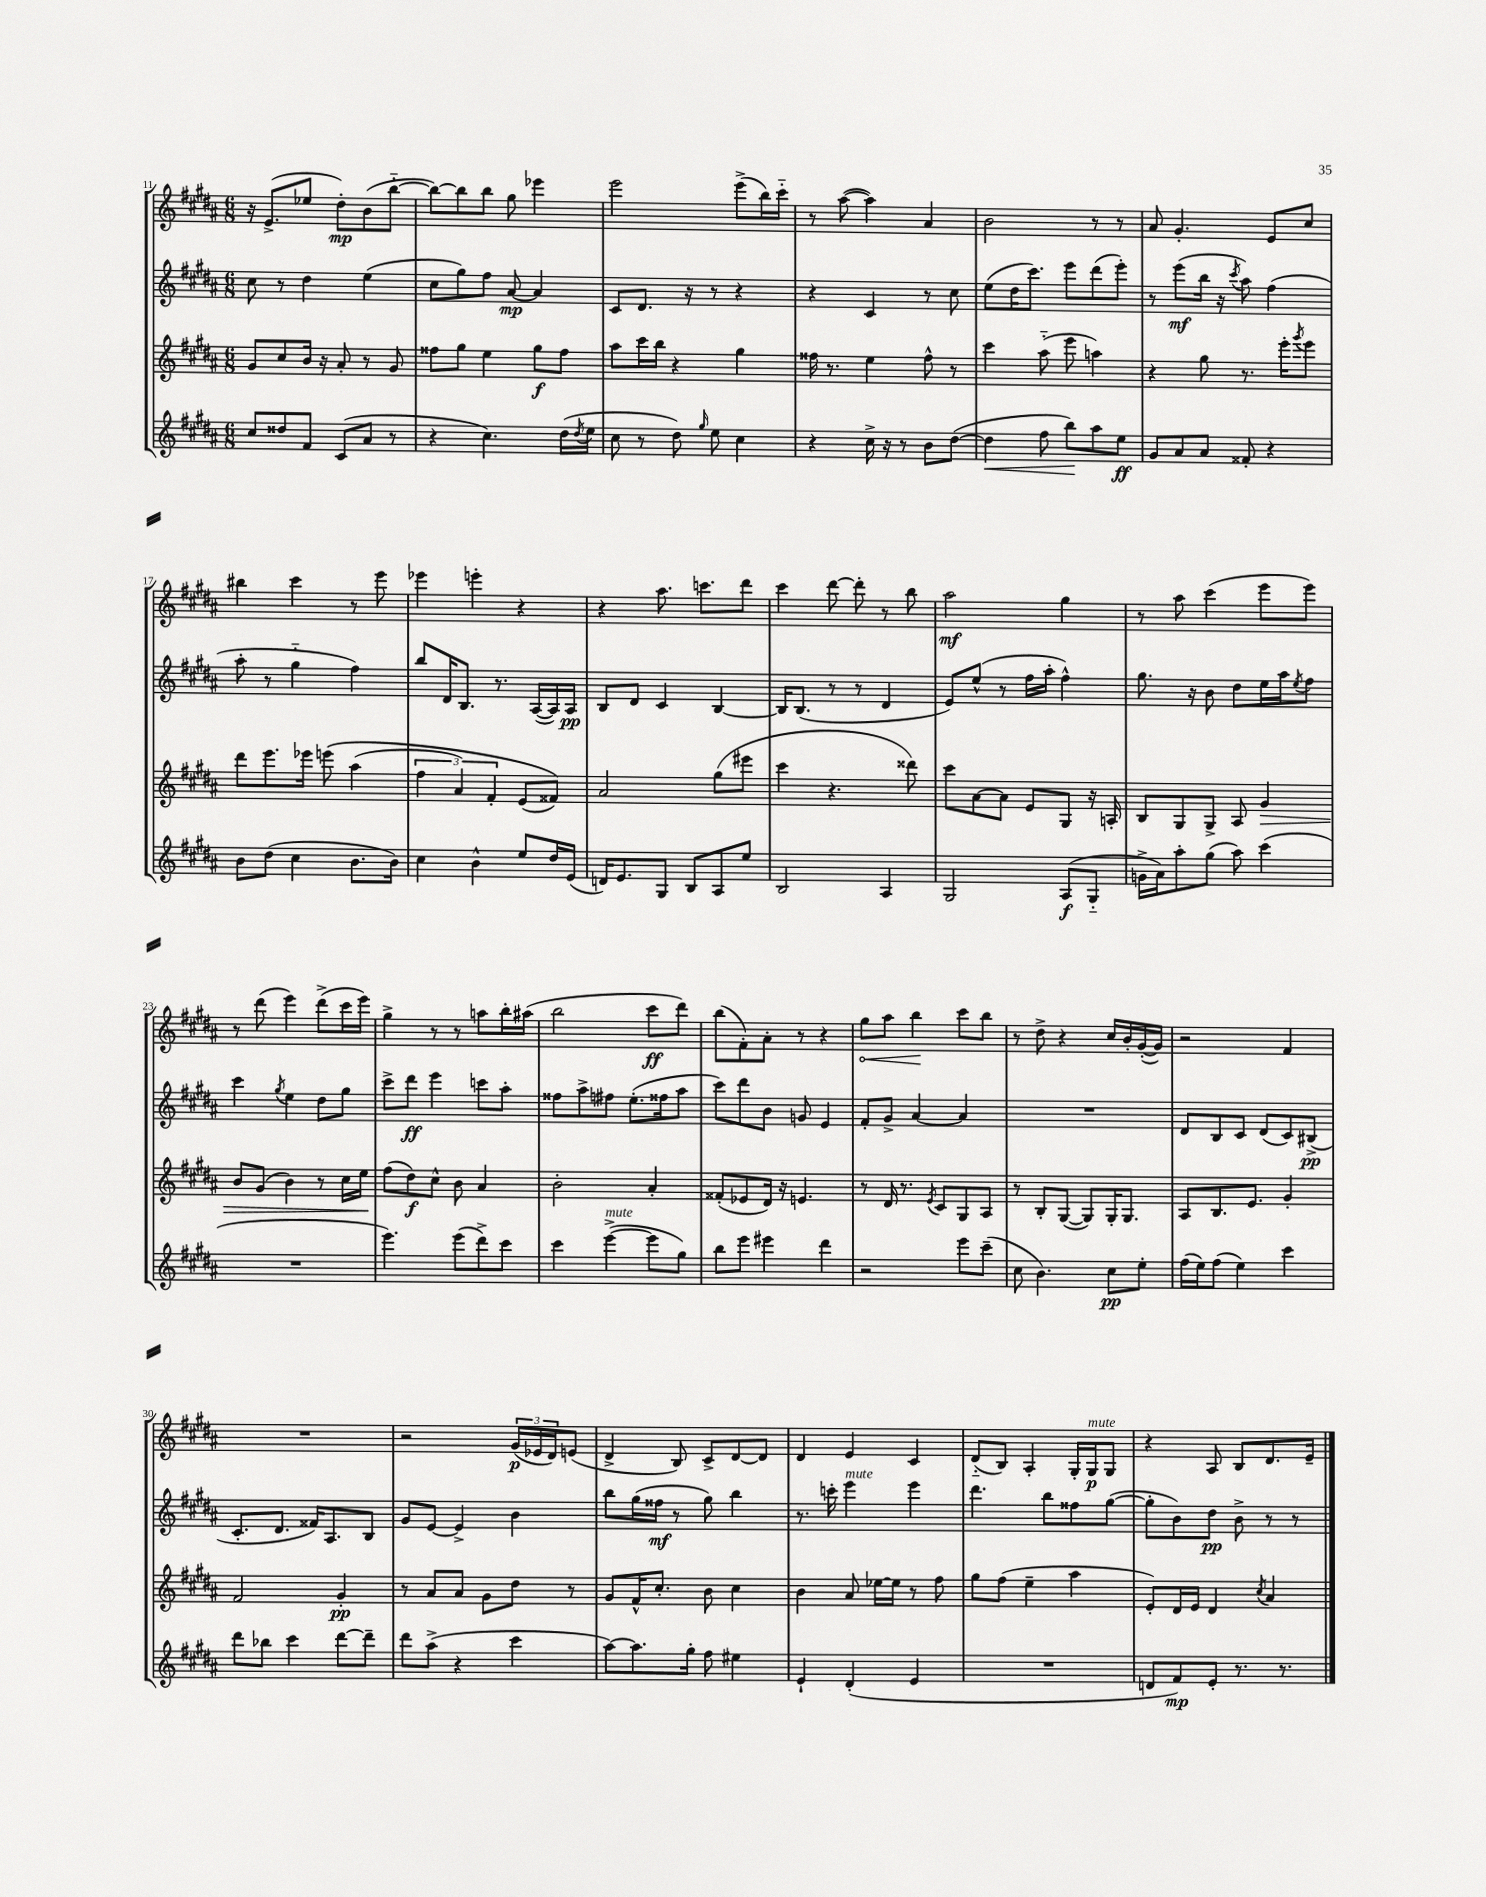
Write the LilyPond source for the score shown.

<<
\new StaffGroup <<
\new Staff = "s0" {
    \clef treble \key b \major \numericTimeSignature \time 6/8
    r16 e'8.->( ees''8 dis''8-.\mp) b'8( b''8~-_ |
    b''8~) b''8 b''8 gis''8 ees'''4 |
    e'''2 e'''8->( b''16) cis'''16-_ |
    r8 ais''8~( ais''4) ais'4 |
    b'2 r8 r8 |
    ais'8 gis'4.-. e'8 cis''8 |
    bis''4 cis'''4 r8 e'''8 |
    ees'''4 e'''4-. r4 |
    r4 ais''8. c'''8. dis'''8 |
    cis'''4 dis'''8~ dis'''8-. r8 b''8 |
    ais''2\mf gis''4 |
    r8 ais''8 cis'''4( e'''8 e'''8) |
    r8 dis'''8( e'''4) dis'''8->( cis'''16 e'''16) |
    gis''4-> r8 r8 a''8 b''16-. ais''16( |
    b''2 cis'''8\ff dis'''8) |
    b''8( fis'8-.) ais'8-. r8 r4 |
    \once \override Hairpin.circled-tip = ##t gis''8\< ais''8 b''4\! cis'''8 b''8 |
    r8 dis''8-> r4 cis''16 b'16-. gis'16~-.( gis'16) |
    r2 fis'4 |
    R2. |
    r2 \tuplet 3/2 { gis'16\p( ees'16 dis'16) } e'8( |
    dis'4-> b8) cis'8-> dis'8~ dis'8 |
    dis'4 e'4 cis'4 |
    dis'8-_( b8) ais4-. gis16-. gis16\p^\markup { \italic "mute" } gis8 |
    r4 ais8 b8 dis'8. e'16-- \bar "|." |
}
\new Staff = "s1" {
    \clef treble \key b \major \numericTimeSignature \time 6/8
    cis''8 r8 dis''4 e''4( |
    cis''8 gis''8) fis''8 ais'8~\mp ais'4 |
    cis'8 dis'8. r16 r8 r4 |
    r4 cis'4 r8 cis''8 |
    e''8( dis''16 cis'''8.) e'''8 dis'''8( e'''8-.) |
    r8 e'''8\mf( b''16 r16 \acciaccatura { cis'''8 } ais''8) fis''4( |
    ais''8-. r8 gis''4-_ fis''4) |
    b''8 dis'16 b8. r8. ais16~( ais16) ais16\pp |
    b8 dis'8 cis'4 b4~ |
    b16 b8.( r8 r8 dis'4 |
    e'8) e''8-^( r8 fis''16 ais''16-. fis''4-^) |
    gis''8. r16 b'8 dis''8 e''16 ais''16 \acciaccatura { e''8 } fis''8 |
    cis'''4 \acciaccatura { gis''8 } e''4 dis''8 gis''8 |
    cis'''8-> dis'''8\ff e'''4 c'''8 ais''8-. |
    fisis''8 ais''8-> fis''8 e''8.-.( fisis''16 ais''8 |
    cis'''8) dis'''8 b'8 g'8 e'4 |
    fis'8-. gis'8-> ais'4~ ais'4 |
    R2. |
    dis'8 b8 cis'8 dis'8( cis'8) bis8->\pp( |
    cis'8.-. dis'8. fisis'16) ais8. b8 |
    gis'8 e'8~ e'4-> b'4 |
    b''8 gis''16( fisis''16\mf r8 gis''8) b''4 |
    r8. c'''16-. e'''4^\markup { \italic "mute" } e'''4 |
    dis'''4. b''8 fisis''8 gis''8~( |
    gis''8-. b'8) dis''8\pp b'8-> r8 r8 \bar "|." |
}
\new Staff = "s2" {
    \clef treble \key b \major \numericTimeSignature \time 6/8
    gis'8 cis''8 b'16 r16 ais'8-. r8 gis'8 |
    fisis''8 gis''8 e''4 gis''8\f fisis''8 |
    ais''8 cis'''16 b''16 r4 gis''4 |
    fisis''16 r8. e''4 fisis''8-^ r8 |
    cis'''4 ais''8-_( e'''8 a''4) |
    r4 gis''8 r8. e'''16-. \acciaccatura { gis'''8 } e'''8 |
    dis'''8 e'''8. ees'''16 e'''8\( ais''4( |
    \tuplet 3/2 { fis''4 ais'4) fis'4-. } e'8( fisis'8)\) |
    ais'2 gis''8( eis'''8 |
    cis'''4 r4. disis'''8) |
    cis'''8 ais'8~ ais'8 e'8 gis8 r16 a16-. |
    b8 gis8 gis8-> ais8 gis'4\> |
    b'8 gis'8( b'4) r8 cis''16 e''16\! |
    fis''8( dis''8\f) cis''8-^ b'8 ais'4 |
    b'2-. ais'4-. |
    fisis'8-.( ees'8 dis'16) r16 e'4. |
    r8 dis'16 r8. \acciaccatura { e'8 } cis'8 gis8 ais8 |
    r8 b8-. gis8~( gis8) gis16-. gis8. |
    ais8 b8. e'8. gis'4-. |
    fis'2 gis'4-.\pp |
    r8 ais'8 ais'8 gis'8 dis''8 r8 |
    gis'8 fis'16-^ cis''8.-. b'8 cis''4 |
    b'4 ais'8 ees''16~ ees''16 r8 fis''8 |
    gis''8 fis''8( e''4-- ais''4 |
    e'8-.) dis'16 e'16 dis'4 \acciaccatura { cis''8 } ais'4 \bar "|." |
}
\new Staff = "s3" {
    \clef treble \key b \major \numericTimeSignature \time 6/8
    cis''8 disis''8 fis'8 cis'8( ais'8 r8 |
    r4 cis''4.) dis''16( \acciaccatura { dis''8 } e''16 |
    cis''8 r8 dis''8) \grace { gis''16 } e''8 cis''4 |
    r4 cis''16-> r16 r8 b'8 dis''8~( |
    dis''4\< fis''8 b''8\!) ais''8 e''8\ff |
    gis'8 ais'8 ais'8 fisis'8-. r4 |
    b'8 dis''8( cis''4 b'8. b'16) |
    cis''4 b'4-^ e''8 dis''16 e'16( |
    d'16) e'8. gis8 b8 ais8 e''8 |
    b2 ais4 |
    gis2 ais8\f( gis8-_ |
    g'16-> ais'16) ais''8-. gis''8( ais''8) cis'''4( |
    R2. |
    e'''4.) e'''8( dis'''8->) cis'''8 |
    cis'''4 e'''4~->^\markup { \italic "mute" }( e'''8 gis''8) |
    b''8 e'''8 eis'''4 dis'''4 |
    r2 e'''8 cis'''8--( |
    cis''8 b'4.) cis''8\pp e''8-. |
    fis''16( e''16) fis''8( e''4) cis'''4 |
    dis'''8 bes''8 cis'''4 dis'''8~ dis'''8-- |
    dis'''8 ais''8->( r4 cis'''4 |
    ais''8~) ais''8. gis''16-. fis''8 eis''4 |
    e'4-! dis'4-.( e'4 |
    R2. |
    d'8 fis'8\mp) e'8-. r8. r8. \bar "|." |
}
>>
>>
\layout { \context { \Score currentBarNumber = #11 } }
